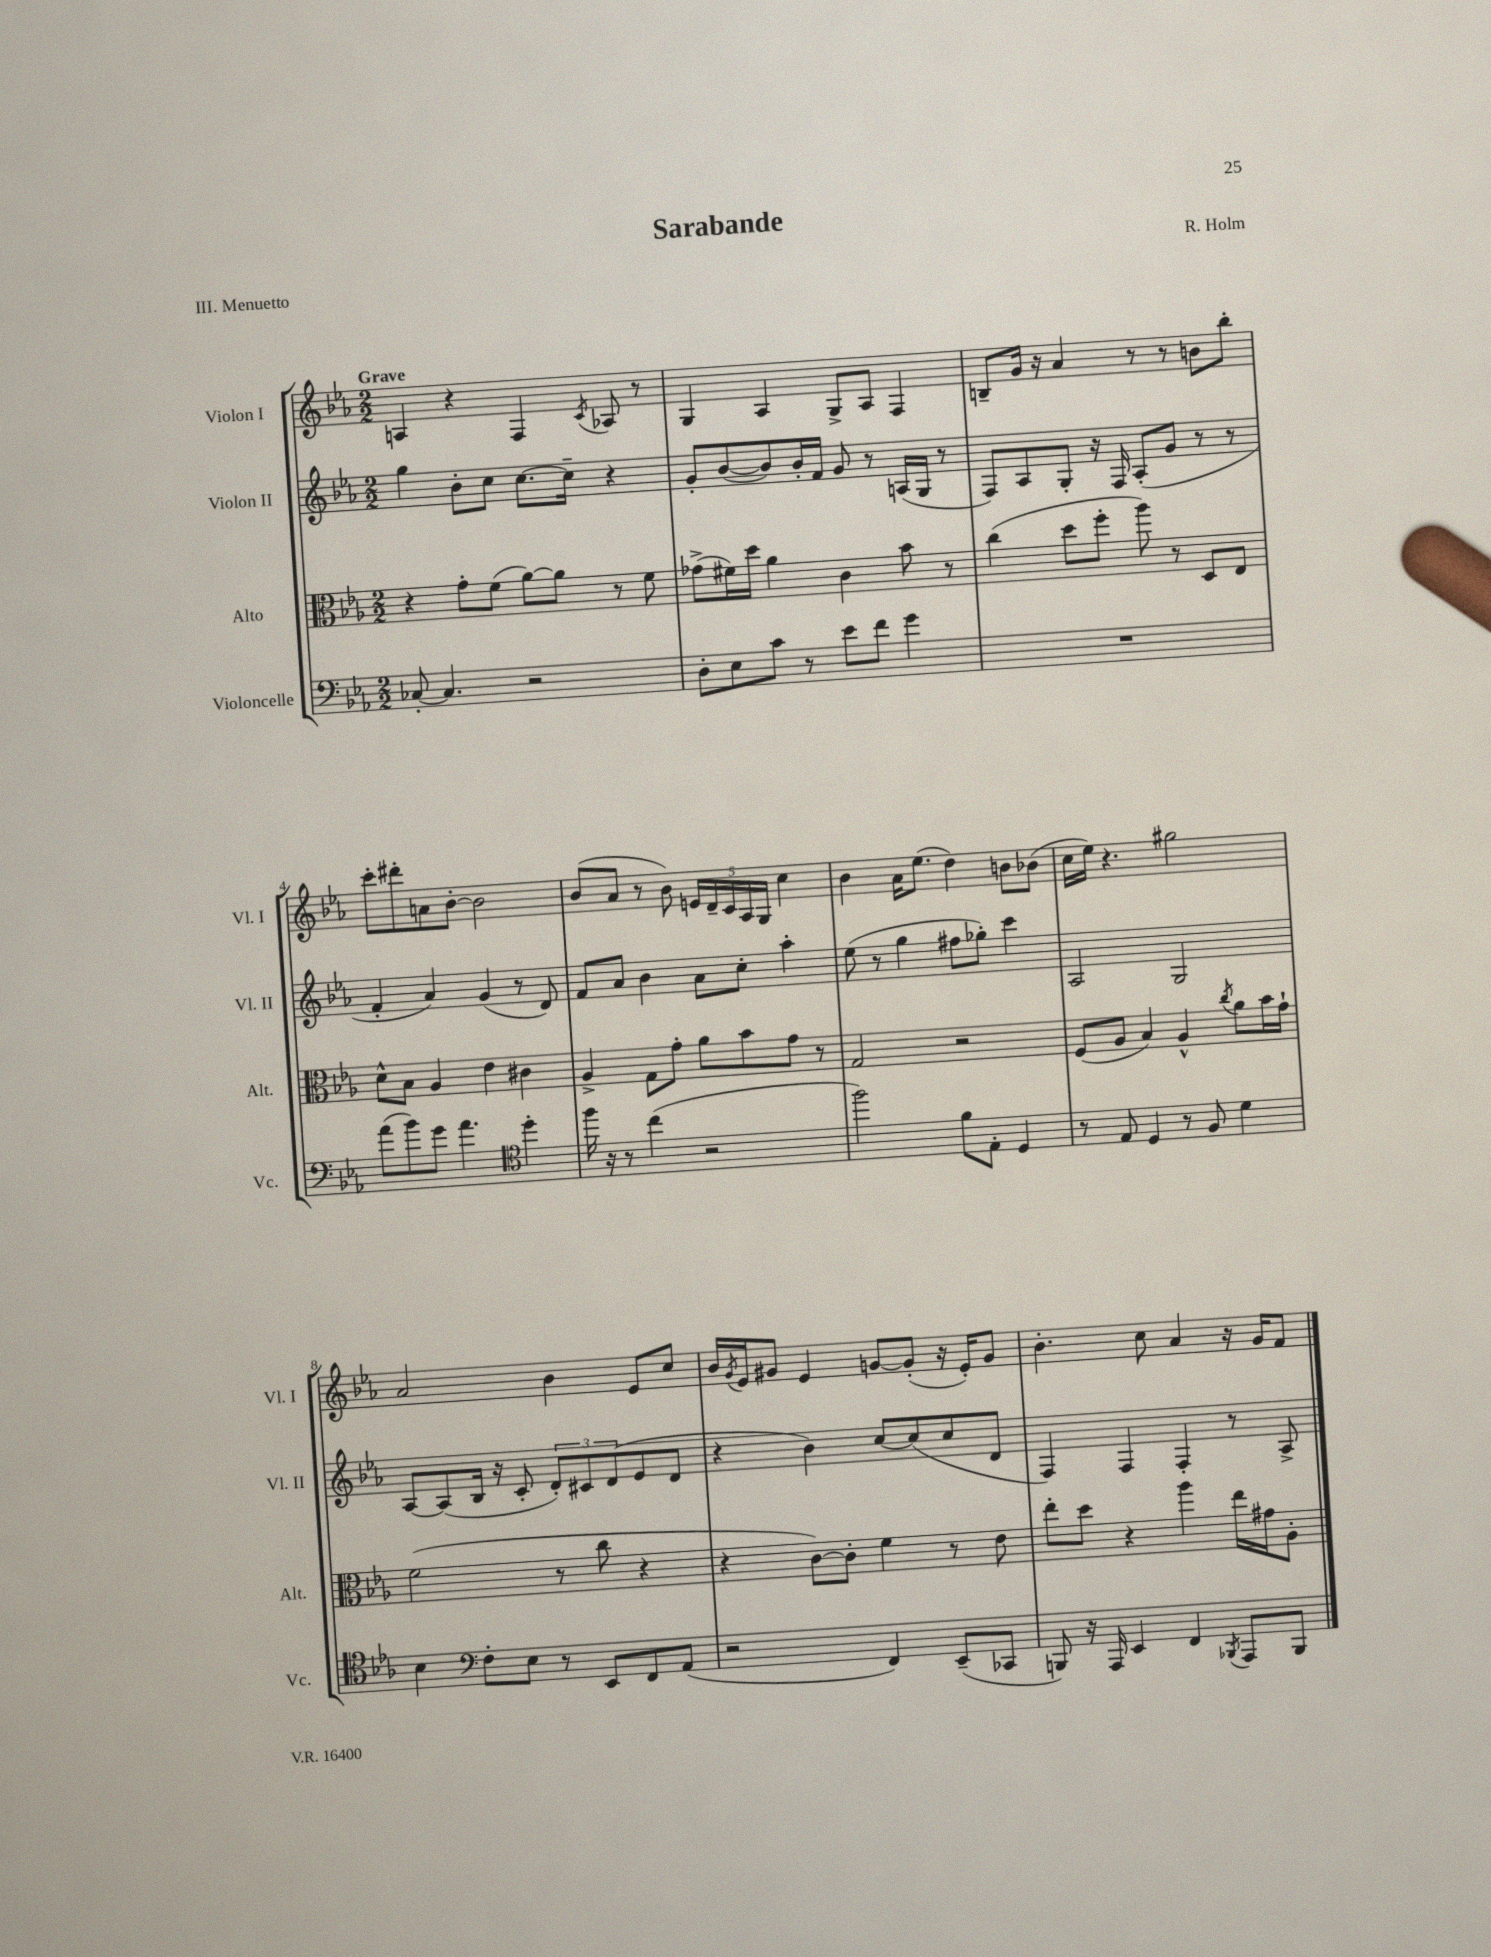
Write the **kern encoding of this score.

**kern	**kern	**kern	**kern
*part4	*part3	*part2	*part1
*staff4	*staff3	*staff2	*staff1
*I"Violoncelle	*I"Alto	*I"Violon II	*I"Violon I
*I'Vc.	*I'Alt.	*I'Vl. II	*I'Vl. I
*clefF4	*clefC3	*clefG2	*clefG2
*k[b-e-a-]	*k[b-e-a-]	*k[b-e-a-]	*k[b-e-a-]
*M2/2	*M2/2	*M2/2	*M2/2
=1	=1	=1	=1
!	!	!	!LO:TX:a:B:t=Grave
[8C-X'/	4r	4gg\	4An/
4.C-/]	.	.	.
.	8g'\L	8b-'\L	4r
.	(8f\J	8cc\J	.
2r	[8a-\L)	[8.cc\L	4F/
.	8a-\J]	.	.
.	.	16cc~\Jk]	.
.	.	.	8qc/
.	8r	4r	8A-X/
.	8f\	.	8r
=2	=2	=2	=2
8D'\L	(8g-X^\L	8g'/L	4G/
8E-\	16f#X\L)	([8b-/	.
.	16dd\JJ	.	.
8c\J	4a-\	8b-/])	4A-/
8r	.	16b-'/L	.
.	.	16f/JJ	.
8e-\L	4c\	8g/	8G^/L
8f\J	.	8r	8A-/J
4g\	8b-\	(16An/LL	4F/
.	.	16G/JJ	.
.	8r	8r	.
=3	=3	=3	=3
1r	(4cc\	8F/L)	8Bn~/L
.	.	8A-/	16g/Jk
.	.	.	16r
.	8dd\L	8G'/J	4a-/
.	8ff'\J	16r	.
.	.	16F/	.
.	8aa-\)	(8A-'/L	8r
.	8r	8g/J	8r
.	8D/L	8r	8bn\L
.	8E-/J	8r	8bb-'\J
!!LO:LB:g=z
=4	=4	=4	=4
(8a-\L	8d^^\L	4f'/	8ccc'\L
8b-\)	8B-\J	.	8ddd#X'\
8g\J	4A-/	4a-/)	8an\
4.a-\	.	.	[8b-'\J
.	4e-\	(4g/	2b-\]
*clefC4	*	*	*
4dd'\	4c#X\	8r	.
.	.	8d/)	.
=5	=5	=5	=5
16ff\	4A-^/	8f/L	(8b-/L
16r	.	.	.
8r	.	8a-/J	8a-/J
(4cc\	8G\L	4b-\	8r
.	8g'\J	.	8b-\)
2r	8a-\L	8a-\L	20en/LL
.	.	.	20d~/
.	.	.	20c/
.	8b-\	8cc'\J	.
.	.	.	20A-/
.	.	.	20G/JJ
.	8g\J	4aa-'\	4cc\
.	8r	.	.
=6	=6	=6	=6
2ff\)	2G/	(8ee-\	4b-\
.	.	8r	.
.	.	4gg\	16a-\KL
.	.	.	(8.ee-\J
8f\L	2r	8ff#X\L	4dd\)
8E-'\J	.	8gg-X'\J)	.
4D/	.	4ccc\	8bn\L
.	.	.	(8b-X\J
=7	=7	=7	=7
8r	(8F/L	2A-/	16cc\LL
.	.	.	16ee-\JJ)
8E-/	8A-/J	.	4.r
4D/	4B-/)	.	.
8r	4A-^^/	2G/	2gg#X\
8F/	.	.	.
.	8qcc/	.	.
4d\	8a-\L	.	.
.	16b-\L	.	.
.	16g`\JJ	.	.
!!LO:LB:g=z
=8	=8	=8	=8
4B-\	(2f\	[8A-/L	2a-/
.	.	(8A-/]	.
*clefF4	*	*	*
8F'\L	.	16B-/Jk	.
.	.	16r	.
8E-\J	.	8c'/	.
8r	8r	12d'/L)	4b-\
.	.	12c#X/	.
8EE-/L	8cc\	.	.
.	.	(12d/	.
8FF/	4r	8e-/	8e-/L
(8AA-/J	.	8d/J	8cc/J
=9	=9	=9	=9
2r	4r	4r	16b-/LL
.	.	.	8qg/
.	.	.	16e-/J
.	.	.	8g#X/J
.	[8c\L)	4b-\)	4e-/
.	8c'\J]	.	.
4FF/)	4f\	[8cc/L	[8gn/L
.	.	(8cc/]	(8g'/J]
(8EE-~/L	8r	8cc/	16r
.	.	.	16e-'/KL)
8CC-X/J	8e-\	8d/J	8g/J
=10	=10	=10	=10
8BBBn/)	8ee-'\L	4F/)	4.b-'\
16r	8dd\J	.	.
16AAA-/	.	.	.
4EE-/	4r	4F/	.
.	.	.	8cc\
4FF/	4aa-\	4F'/	4a-/
8qBBB-X/	.	.	.
8AAA-/L	16ee-\LL	8r	16r
.	16g#X\J	.	16g/KL
8BBB-/J	8A-'\J	8A-^/	8f/J
==	==	==	==
*-	*-	*-	*-
